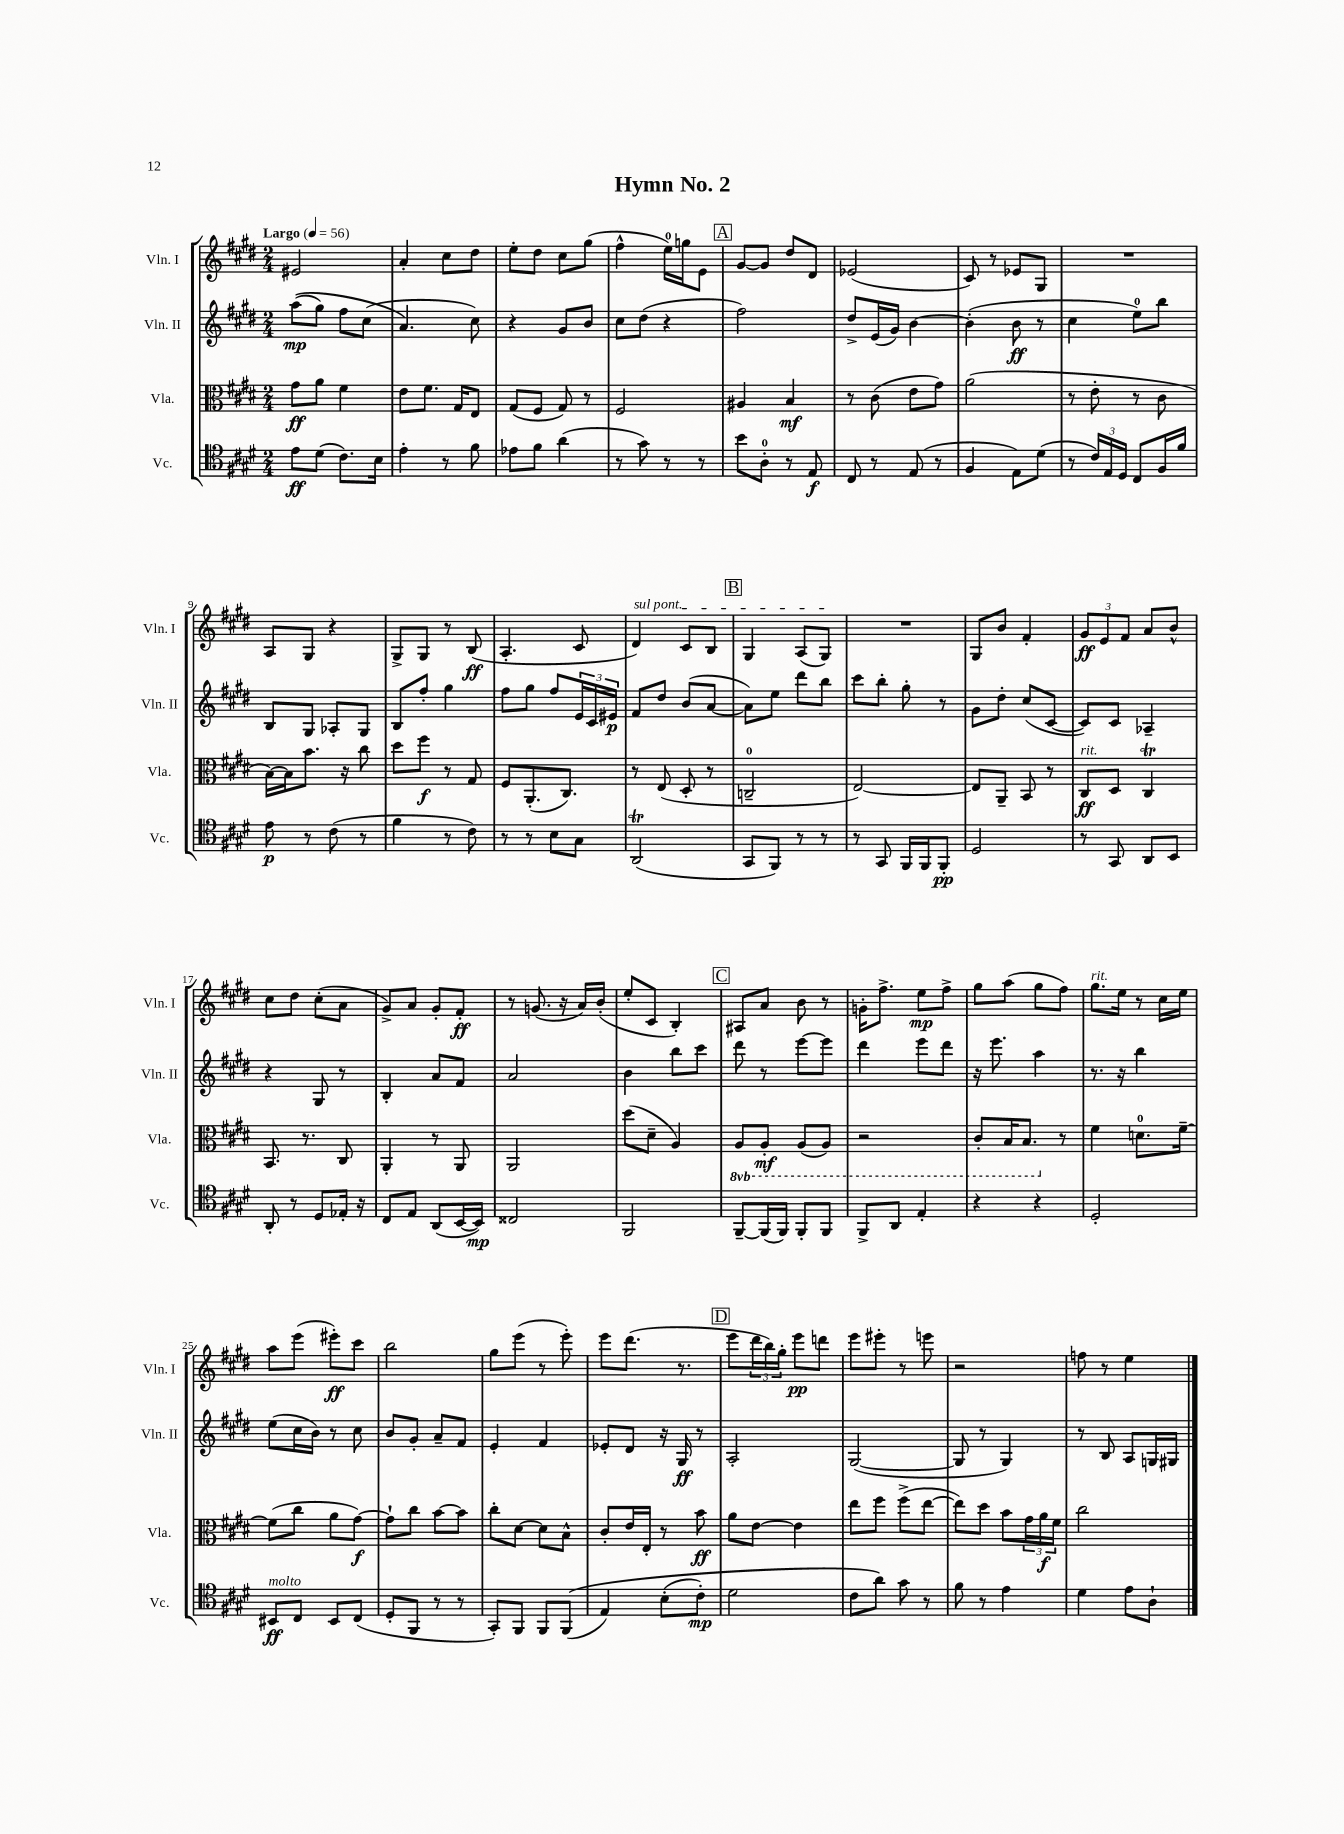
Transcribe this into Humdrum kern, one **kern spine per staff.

**kern	**dynam	**kern	**dynam	**kern	**dynam	**kern	**dynam
*part4	*part4	*part3	*part3	*part2	*part2	*part1	*part1
*staff4	*staff4	*staff3	*staff3	*staff2	*staff2	*staff1	*staff1
*I"Vc.	*	*I"Vla.	*	*I"Vln. II	*	*I"Vln. I	*
*I'Vc.	*	*I'Vla.	*	*I'Vln. II	*	*I'Vln. I	*
*clefC4	*	*clefC3	*	*clefG2	*	*clefG2	*
*k[f#c#g#d#]	*	*k[f#c#g#d#]	*	*k[f#c#g#d#]	*	*k[f#c#g#d#]	*
*M2/4	*	*M2/4	*	*M2/4	*	*M2/4	*
*MM56	*	*MM56	*	*MM56	*	*MM56	*
=1	=1	=1	=1	=1	=1	=1	=1
!	!	!	!	!	!	!LO:TX:a:B:t=Largo	!
8e\L	ff	8g#\L	ff	((8aa\L	mp	2e#X/	.
(8d#\J	.	8a\J	.	8gg#\J)	.	.	.
8.c#\L)	.	4f#\	.	8ff#\L	.	.	.
.	.	.	.	(8cc#\J	.	.	.
16B\Jk	.	.	.	.	.	.	.
=2	=2	=2	=2	=2	=2	=2	=2
4e'\	.	8e\L	.	4.a/)	.	4a'/	.
.	.	8.f#\J	.	.	.	.	.
8r	.	.	.	.	.	8cc#\L	.
.	.	16G#/KL	.	.	.	.	.
8f#\	.	8E/J	.	8cc#\)	.	8dd#\J	.
=3	=3	=3	=3	=3	=3	=3	=3
8e-X\L	.	(8G#/L	.	4r	.	8ee'\L	.
8f#\J	.	8F#/J	.	.	.	8dd#\J	.
(4a\	.	8G#/)	.	8g#/L	.	8cc#\L	.
.	.	8r	.	8b/J	.	(8gg#\J	.
=4	=4	=4	=4	=4	=4	=4	=4
8r	.	2F#/	.	8cc#\L	.	4ff#^^\	.
8g#\)	.	.	.	(8dd#\J	.	.	.
8r	.	.	.	4r	.	16ee\LL)	.
.	.	.	.	.	.	16ggn\J	.
8r	.	.	.	.	.	8e\J	.
!!LO:REH:place=s1:t=A
=5	=5	=5	=5	=5	=5	=5	=5
8b\L	.	4A#X/	.	2ff#\)	.	[8g#/L	.
8A'\J	.	.	.	.	.	8g#/J]	.
8r	.	4B/	mf	.	.	8dd#/L	.
8E/	f	.	.	.	.	8d#/J	.
=6	=6	=6	=6	=6	=6	=6	=6
8C#/	.	8r	.	8dd#^/L	.	(2e-X/	.
8r	.	(8c#\	.	(16e/L	.	.	.
.	.	.	.	16g#/JJ)	.	.	.
(8E/	.	8e\L	.	[4b\	.	.	.
8r	.	8g#\J)	.	.	.	.	.
=7	=7	=7	=7	=7	=7	=7	=7
4F#/	.	(2a\	.	(4b'\]	.	8c#/)	.
.	.	.	.	.	.	8r	.
8E\L)	.	.	.	8b\	ff	8e-X/L	.
(8d#\J	.	.	.	8r	.	8G#/J	.
=8	=8	=8	=8	=8	=8	=8	=8
8r	.	8r	.	4cc#\	.	2r	.
24c#/LL)	.	8e'\	.	.	.	.	.
24E/	.	.	.	.	.	.	.
24D#/JJ	.	.	.	.	.	.	.
8C#/L	.	8r	.	8ee\L)	.	.	.
16F#/L	.	8c#\	.	8bb\J	.	.	.
16f#/JJ	.	.	.	.	.	.	.
!!LO:LB:g=z
=9	=9	=9	=9	=9	=9	=9	=9
8e\	p	[16B\LL)	.	8B/L	.	8A/L	.
.	.	16B\J]	.	.	.	.	.
8r	.	8.b\J	.	8G#/J	.	8G#/J	.
(8c#\	.	.	.	8A-X'/L	.	4r	.
.	.	16r	.	.	.	.	.
8r	.	8cc#\	.	8G#/J	.	.	.
=10	=10	=10	=10	=10	=10	=10	=10
4f#\	.	8dd#\L	.	8B/L	.	8G#^/L	.
.	.	8ff#\J	f	8ff#'/J	.	8G#/J	.
8r	.	8r	.	4gg#\	.	8r	.
8c#\)	.	8G#/	.	.	.	(8B/	ff
=11	=11	=11	=11	=11	=11	=11	=11
8r	.	8F#/L	.	8ff#\L	.	4.A'/	.
8r	.	(8.AA'/	.	8gg#\J	.	.	.
8B\L	.	.	.	8ff#/L	.	.	.
.	.	8.C#/J)	.	.	.	.	.
8G#\J	.	.	.	24e/L	.	8c#/	.
.	.	.	.	24c#/	.	.	.
.	.	.	.	24e#X/JJ	p	.	.
=12	=12	=12	=12	=12	=12	=12	=12
!	!	!	!	!	!	!LO:TX:a:i:t=sul pont.	!
(2AAT/	.	8r	.	8f#/L	.	4d#/)	.
.	.	(8E/	.	8dd#/J	.	.	.
.	.	8D#'/	.	(8b/L	.	8c#/L	.
.	.	8r	.	[8a/J	.	8B/J	.
!!LO:REH:place=s1:t=B
=13	=13	=13	=13	=13	=13	=13	=13
8GG#/L	.	2Cn~/	.	8a\L])	.	4G#/	.
8FF#/J)	.	.	.	8ee\J	.	.	.
8r	.	.	.	8ddd#\L	.	(8A/L	.
8r	.	.	.	8bb\J	.	8G#/J)	.
=14	=14	=14	=14	=14	=14	=14	=14
8r	.	[2E/)	.	8ccc#\L	.	2r	.
8GG#/	.	.	.	8bb'\J	.	.	.
16FF#/LL	.	.	.	8gg#'\	.	.	.
16FF#/J	.	.	.	.	.	.	.
8FF#'/J	pp	.	.	8r	.	.	.
=15	=15	=15	=15	=15	=15	=15	=15
2D#/	.	8E/L]	.	8g#\L	.	8G#/L	.
.	.	8AA~/J	.	8dd#'\J	.	8b/J	.
.	.	8BB/	.	(8cc#/L	.	4f#'/	.
.	.	8r	.	[8c#/J	.	.	.
=16	=16	=16	=16	=16	=16	=16	=16
!	!	!LO:TX:a:i:t=rit.	!	!	!	!	!
8r	.	8C#/L	ff	8c#/L])	.	12g#/L	ff
.	.	.	.	.	.	12e/	.
8GG#/	.	8D#/J	.	8c#/J	.	.	.
.	.	.	.	.	.	12f#/J	.
8AA/L	.	4C#T/	.	4A-X~/	.	8a/L	.
8BB/J	.	.	.	.	.	8b^^/J	.
!!LO:LB:g=z
=17	=17	=17	=17	=17	=17	=17	=17
8AA'/	.	8.BB/	.	4r	.	8cc#\L	.
8r	.	.	.	.	.	8dd#\J	.
.	.	8.r	.	.	.	.	.
8D#/L	.	.	.	8G#/	.	(8cc#'\L	.
16E-X'/Jk	.	8C#/	.	8r	.	8a\J	.
16r	.	.	.	.	.	.	.
=18	=18	=18	=18	=18	=18	=18	=18
8C#/L	.	4AA'/	.	4B'/	.	8g#^/L)	.
8E/J	.	.	.	.	.	8a/J	.
(8AA/L	.	8r	.	8a/L	.	8g#'/L	.
[16BB/L	.	8AA/	.	8f#/J	.	8f#'/J	ff
16BB/JJ])	mp	.	.	.	.	.	.
=19	=19	=19	=19	=19	=19	=19	=19
2C##X/	.	2AA/	.	2a/	.	8r	.
.	.	.	.	.	.	(8.gn/	.
.	.	.	.	.	.	16r	.
.	.	.	.	.	.	16a/LL)	.
.	.	.	.	.	.	(16b'/JJ	.
=20	=20	=20	=20	=20	=20	=20	=20
2FF#/	.	(8dd#\L	.	4b\	.	8ee'/L	.
.	.	8d#~\J	.	.	.	8c#/J	.
.	.	4A/)	.	8bb\L	.	4B'/)	.
.	.	.	.	8ccc#\J	.	.	.
!!LO:REH:place=s1:t=C
=21	=21	=21	=21	=21	=21	=21	=21
*	*	*8ba	*	*	*	*	*
[8FF#~/L	.	8AA/L	.	8ddd#\	.	8A#X/L	.
(16FF#/L]	.	8AA'/J	mf	8r	.	8a/J	.
16FF#/JJ)	.	.	.	.	.	.	.
8FF#'/L	.	(8AA/L	.	[8eee\L	.	8b\	.
8FF#/J	.	8AA/J)	.	8eee\J]	.	8r	.
=22	=22	=22	=22	=22	=22	=22	=22
8FF#^/L	.	2r	.	4ddd#\	.	16gn'\KL	.
.	.	.	.	.	.	8.ff#^\J	.
8AA/J	.	.	.	.	.	.	.
4E'/	.	.	.	8eee\L	.	8ee\L	mp
.	.	.	.	8ddd#\J	.	8ff#^\J	.
=23	=23	=23	=23	=23	=23	=23	=23
4r	.	8C#'/L	.	16r	.	8gg#\L	.
.	.	.	.	8.eee\	.	.	.
.	.	16BB/K	.	.	.	(8aa\J	.
.	.	8.BB/J	.	.	.	.	.
4r	.	.	.	4aa\	.	8gg#\L	.
*	*	*X8ba	*	*	*	*	*
.	.	8r	.	.	.	8ff#\J)	.
=24	=24	=24	=24	=24	=24	=24	=24
!	!	!	!	!	!	!LO:TX:a:i:t=rit.	!
2D#'/	.	4f#\	.	8.r	.	8.gg#\L	.
.	.	.	.	16r	.	16ee\Jk	.
.	.	8.dn\L	.	4bb\	.	8r	.
.	.	.	.	.	.	16cc#\LL	.
.	.	[16f#~\Jk	.	.	.	16ee\JJ	.
!!LO:LB:g=z
=25	=25	=25	=25	=25	=25	=25	=25
!LO:TX:a:i:t=molto	!	!	!	!	!	!	!
8BB#X/L	ff	(8f#\L]	.	(8ee\L	.	8aa\L	.
8C#/J	.	8cc#\J	.	16cc#\L	.	(8eee\J	.
.	.	.	.	16b\JJ)	.	.	.
8BB#/L	.	8a\L	.	8r	.	8eee#X'\L)	ff
(8C#/J	.	[8g#\J)	f	8cc#\	.	8ccc#\J	.
=26	=26	=26	=26	=26	=26	=26	=26
8D#'/L	.	8g#`\L]	.	8b/L	.	2bb\	.
8FF#/J	.	8cc#\J	.	8g#'/J	.	.	.
8r	.	[8b\L	.	8a~/L	.	.	.
8r	.	8b\J]	.	8f#/J	.	.	.
=27	=27	=27	=27	=27	=27	=27	=27
8GG#'/L)	.	8cc#'\L	.	4e'/	.	8gg#\L	.
8FF#/J	.	[8d#\J	.	.	.	(8eee\J	.
8FF#/L	.	8d#\L]	.	4f#/	.	8r	.
((8FF#/J	.	8B^^\J	.	.	.	8eee'\)	.
=28	=28	=28	=28	=28	=28	=28	=28
4E/)	.	8c#'/L	.	8e-X'/L	.	8eee\L	.
.	.	16e/L	.	8d#/J	.	(8.ddd#\J	.
.	.	16E'/JJ	.	.	.	.	.
(8B'\L	.	8r	.	16r	.	.	.
.	.	.	.	16G#/	ff	8.r	.
8c#'\J)	mp	8b\	ff	8r	.	.	.
!!LO:REH:place=s1:t=D
=29	=29	=29	=29	=29	=29	=29	=29
2d#\	.	8a\L	.	2A'/	.	8eee\L	.
.	.	[8e\J	.	.	.	24ddd#\L	.
.	.	.	.	.	.	24bb\)	.
.	.	.	.	.	.	24gg#'\JJ	.
.	.	4e\]	.	.	.	8eee\L	pp
.	.	.	.	.	.	8dddn\J	.
=30	=30	=30	=30	=30	=30	=30	=30
8c#\L	.	8ee\L	.	([2G#/	.	8eee\L	.
8a\J)	.	8ff#\J	.	.	.	8eee#X'\J	.
8g#\	.	(8ff#^\L	.	.	.	8r	.
8r	.	[8ee\J	.	.	.	8eeen\	.
=31	=31	=31	=31	=31	=31	=31	=31
8f#\	.	8ee\L])	.	8G#/]	.	2r	.
8r	.	8dd#\J	.	8r	.	.	.
4e\	.	8b\L	.	4G#/)	.	.	.
.	.	24g#\L	.	.	.	.	.
.	.	24a\	f	.	.	.	.
.	.	24f#\JJ	.	.	.	.	.
=32	=32	=32	=32	=32	=32	=32	=32
4d#\	.	2cc#\	.	8r	.	8ffn\	.
.	.	.	.	8B/	.	8r	.
8e\L	.	.	.	8A/L	.	4ee\	.
8A`\J	.	.	.	16Gn/L	.	.	.
.	.	.	.	16G#X/JJ	.	.	.
==	==	==	==	==	==	==	==
*-	*-	*-	*-	*-	*-	*-	*-
